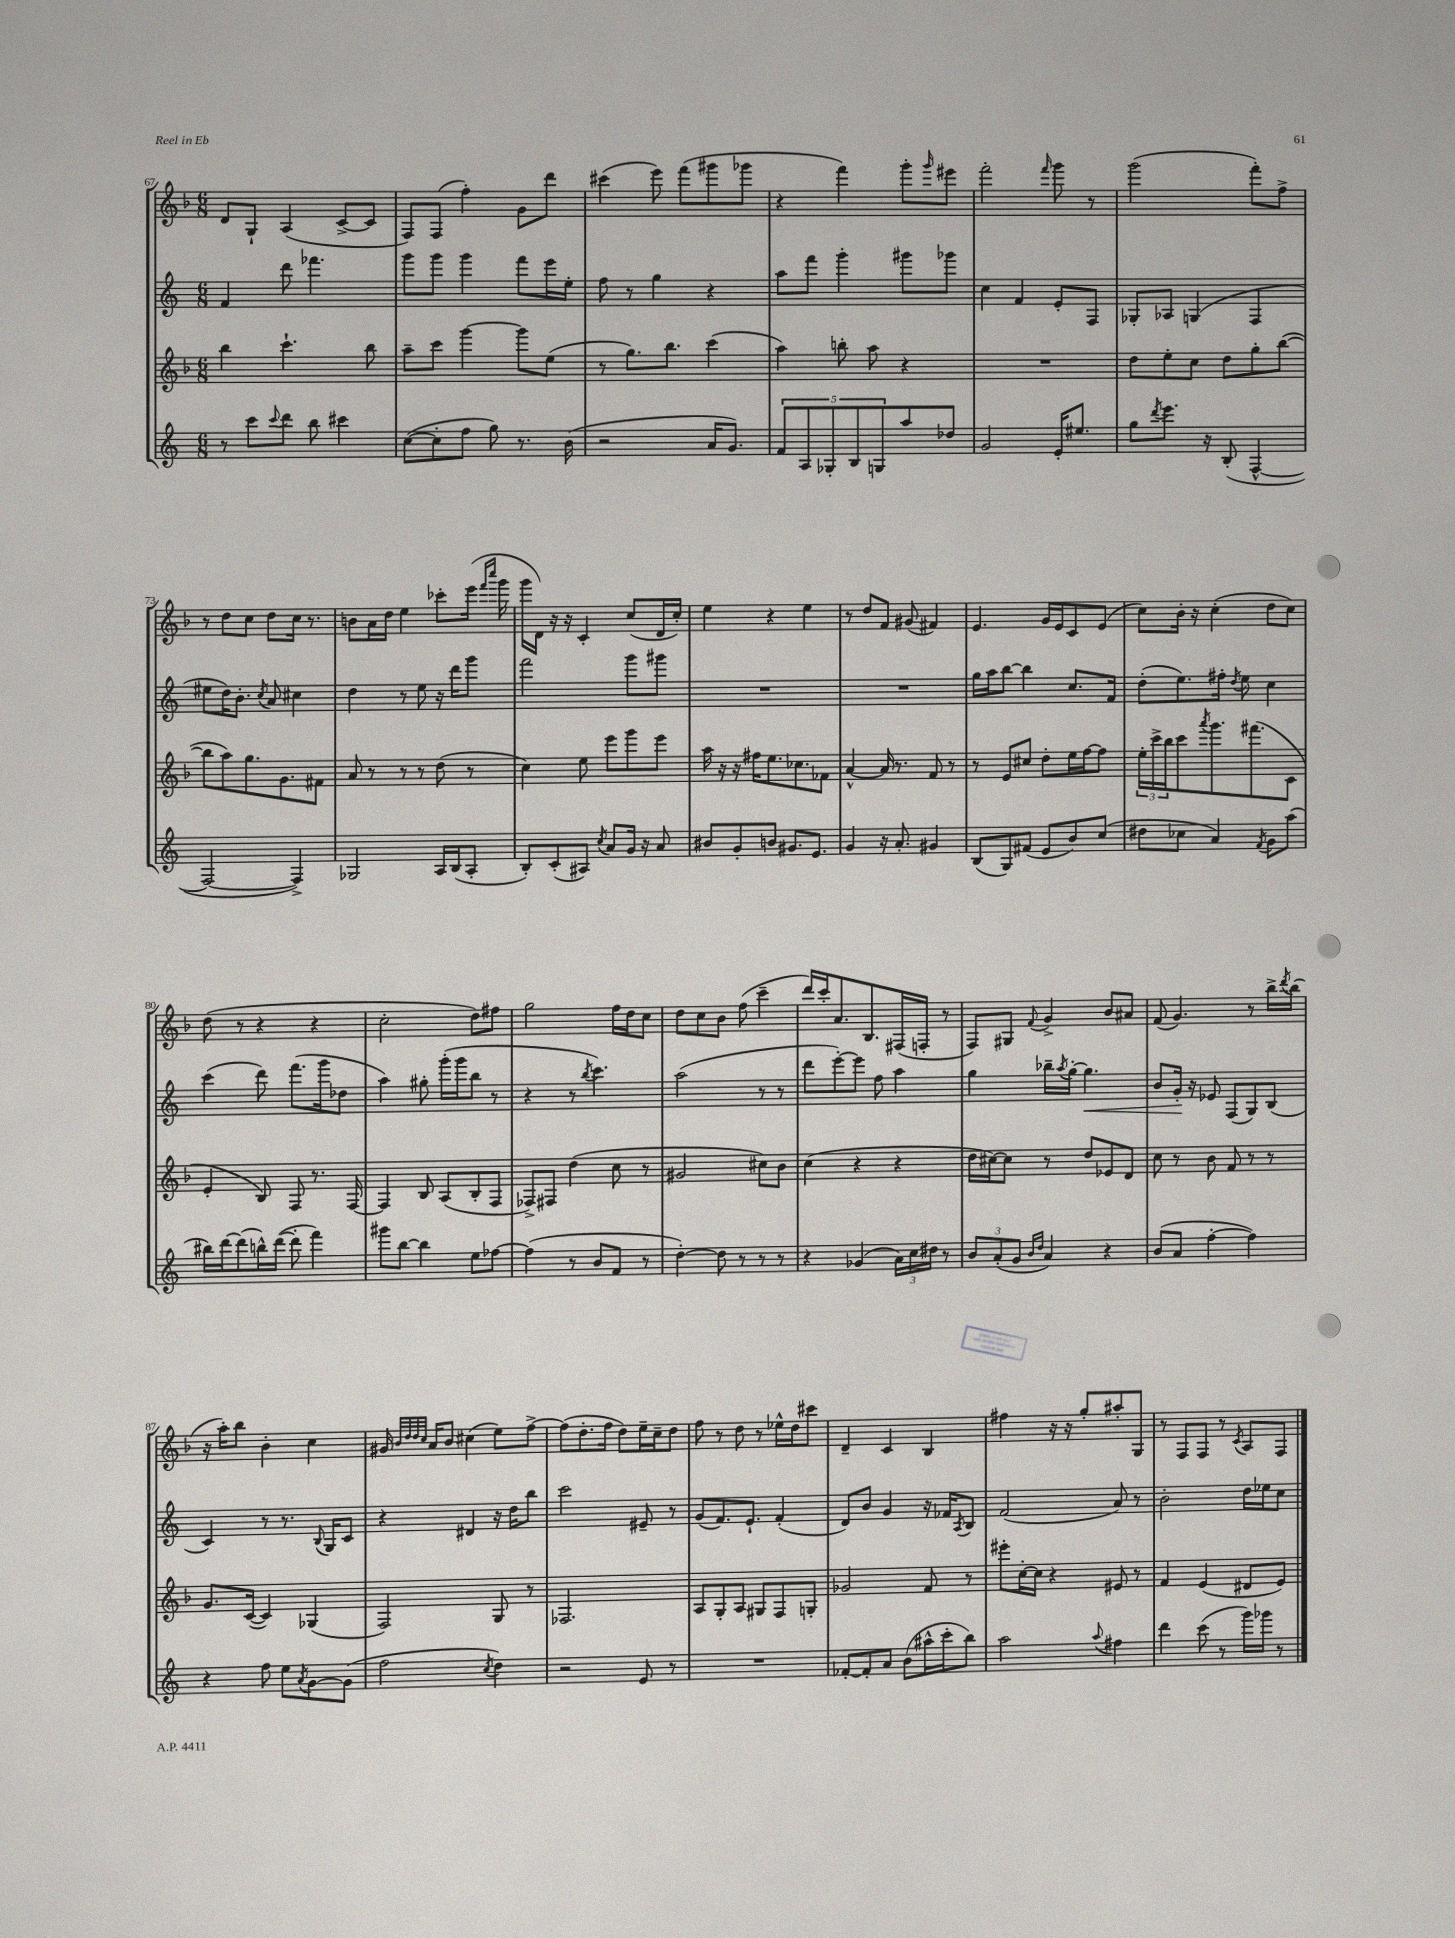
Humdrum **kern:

**kern	**kern	**kern	**kern
*staff4	*staff3	*staff2	*staff1
*clefG2	*clefG2	*clefG2	*clefG2
*k[]	*k[b-]	*k[]	*k[b-]
*M6/8	*M6/8	*M6/8	*M6/8
8r	4bb-\	4f/	8d/L
8ccc\L	.	.	8G`/J
8qqccc/	.	.	.
8ddd\J	4.ccc`\	8ddd\	(4A/
8bb\	.	4.fff-\	.
4ccc#\	.	.	[8c^/L
.	8bb-\	.	8c/]J
=	=	=	=
([8cc\L	8aa~\L	8ggg\L	8F/L)
8cc'\]	8ccc\J	8ggg\J	(8F/J
8ff\J	[4ggg\	4ggg\	4ff'\)
8gg\)	.	.	.
8.r	8ggg\]L	8fff\L	8g\L
.	(8ee\J	16eee\L	8ddd\J
(16b\	.	16ee'\JJ	.
=	=	=	=
2r	8r	8ff\	(4ccc#\
.	8.gg\L)	8r	.
.	.	4gg\	8eee\)
.	8.bb-\J	.	.
.	.	.	(8fff\L
16a/LK	(4ccc\	4r	8ggg#\
8.g/J)	.	.	.
.	.	.	8ggg-\J
=	=	=	=
10f/L	4aa\)	8aa\L	4r
10A/	.	.	.
.	.	8fff\J	.
10G-'/	.	.	.
.	8bb'\	4ggg'\	4fff\)
10B/	.	.	.
.	8aa\	.	.
10G/	.	.	.
8aa/	4r	8ggg#\L	8ggg'\L
.	.	.	16qqggg/
8dd-/J	.	8ggg-\J	8eee#\J
=	=	=	=
2g/	2.r	4cc\	2fff'\
.	.	4f/	.
.	.	.	16qqfff/
16e'/LK	.	8e'/L	8ggg\
8.ee#/J	.	.	.
.	.	8F/J	8r
=	=	=	=
8gg\L	8dd\L	8G-'/L	(2ggg\
8qddd/	.	.	.
8.eee\J	8ee'\	8A-/J	.
.	8cc\J	(4G/	.
16r	.	.	.
(8B'/	8dd\L	.	.
[4F^^/	8gg'\	4F/	8fff'\L)
.	([8bb-\J	.	8ff^\J
=	=	=	=
2F/_	8bb-\]L	8ee#\L	8r
.	8aa\)	16dd\K)	8dd\L
.	.	8.b'\J	.
.	8.gg\	.	8cc\J
.	.	8qcc/	.
.	.	8a/	8dd\L
.	8.g\	.	.
4F^/])	.	4cc#\	16cc\Jk
.	.	.	8.r
.	8f#\J	.	.
=	=	=	=
2G-/	8a/	4dd\	8b\L
.	8r	.	16a\L
.	.	.	16dd\JJ
.	8r	8r	4ee\
.	8r	8ee\	.
16A/LL	(8dd\	16r	8ccc-'\L
(16B/J	.	16ddd\LK	.
8A'/J	8r	8ggg\J	(16eee\Jk
.	.	.	16qqfff/LL
.	.	.	16qqcccc/JJ
.	.	.	16ggg\
=	=	=	=
8B'/L)	4cc\)	2fff\	16ggg\LL
.	.	.	16d\JJ)
(8c'/	.	.	16r
.	.	.	16r
8A#/J)	8ee\	.	4c'/
8qcc/	.	.	.
8a/L	8eee\L	.	.
16g/Jk	8ggg\	8ggg\L	(8cc/L
16r	.	.	.
8a/	8eee\J	8ggg#\J	16d/L
.	.	.	16cc'/JJ)
=	=	=	=
8b#/L	16aa\	2.r	4ee\
.	16r	.	.
8g'/	16r	.	.
.	16ff#\LK	.	.
8b/J	8.ee\	.	4r
8.g#/L	.	.	.
.	8.cc-\	.	.
.	.	.	4ee\
8.e/J	.	.	.
.	8f-\J	.	.
=	=	=	=
4g/	[4a^^/	2.r	8r
.	.	.	8dd/L
16r	16a/]	.	8f/J
8.a'/	8.r	.	.
.	.	.	(8g#/
4g#/	8f/	.	4f#/)
.	8r	.	.
=	=	=	=
(8B/L	8r	16gg\LL	4.e/
.	.	16aa\J	.
8G/)	8e/L	[8bb\J	.
(8f#/J	8cc#/J	4bb\]	.
8e/L	8dd'\L	.	16g/LL
.	.	.	16e/J
8b/)	16ee\L	8.cc/L	8c/
.	[16ff\J	.	.
(8cc/J	8ff\]J	.	(8e/J
.	.	16f/Jk	.
=	=	=	=
8dd#\L	24ee'\LL	(8dd'\L	8cc\L)
.	24ccc^\	.	.
.	24bb-\J	.	.
8cc-\J	8ccc\	8.ee\)	16b-'\Jk
.	.	.	16r
.	8qaaa/	.	.
4a/)	8.ggg\	.	(4cc'\
.	.	16ff#'\Jk	.
.	.	8qdd/	.
.	.	8ee\	.
.	(8.fff#\	.	.
8qf/	.	.	.
8g\L	.	4cc\	8dd\L
(8aa\J	8c\J	.	8cc\J)
=	=	=	=
16bb#\LL)	4e'/	(4ccc\	(8dd\
[16ddd\J	.	.	.
(8ddd\]	.	.	8r
16bb^^\L)	8B-/)	8ddd\)	4r
([16ddd\JJ	.	.	.
8ddd'\]	8F/	(8.fff\L	.
4fff\)	8.r	.	4r
.	.	16ggg\k	.
.	.	8dd-\J	.
.	[16F/	.	.
=	=	=	=
8ggg#\L	4F/]	4aa\)	2cc'\
[8bb\J	.	.	.
4bb\]	8B-/	8gg#'\	.
.	(8A/L	(16ggg'\LL	.
.	.	16ggg\J	.
8ee\L	8B-'/	8bb\J	8dd\L)
[8ff-\J	8F/J	8r	8ff#\J
=	=	=	=
(4ff-\]	8F-^/L)	4r	2gg\
.	8F#/J	.	.
8r	(4dd\	8r	.
.	.	8qbb/	.
8b/L	.	4.ccc\)	.
8f/J	8cc\	.	16ff\LL
.	.	.	16dd\J
8r	8r	.	8cc\J
=	=	=	=
[4dd'\)	2g#/	(2aa\	8dd\L
.	.	.	8cc\
8dd\]	.	.	8b-\J
8r	.	.	(8ff\
8r	8cc#\L)	8r	4ccc~\
8r	8b-\J	8r	.
=	=	=	=
4r	(4cc\	8ddd\L	16ddd/LL)
.	.	.	16ccc'/J
.	.	[8eee'\)	8.a/
(4g-/	4r	8eee\]J	.
.	.	.	8.B-/
.	.	8ff\	.
24a\LL)	4r	4aa\	(16F#/L
24cc\	.	.	.
.	.	.	16F'/JJ
24dd#\JJ	.	.	.
8r	.	.	8r
=	=	=	=
12b/L	16dd\LL	4gg\	8F/L)
.	[16cc#\J)	.	.
(12a'/	.	.	.
.	8cc#\]J	.	8G#/J
12g/J	.	.	.
16qqb/LL	.	.	.
16qqdd/JJ	.	.	8qqf/
4a/)	8r	16bb-~\LL	4g^/
.	.	8qaa/	.
.	.	[16gg'\JJ	.
.	8dd/L	4.gg\]	.
4r	8e-/	.	8b-/L
.	8d/J	.	8a#/J
=	=	=	=
(8b/L	8cc\	8b/L	(8f/
8a/J	8r	16g'/Jk	4.g/)
.	.	16r	.
[4ff'\	8b-\	8e-/	.
.	8f/	(8F/L	.
4ff\])	8r	8G/)	8r
.	8r	(8B/J	16bb-^\LL
.	.	.	8qddd/
.	.	.	(16bb-\JJ
=	=	=	=
4r	8.g/L	4c/)	16r
.	.	.	16aa'\LK)
.	.	.	8bb-\J
.	([16c/Jk	.	.
8ff\	4c/])	8r	4b-'\
8ee\L	.	8.r	.
8qa/	.	.	.
[8g\	(4G-/	.	4cc\
.	.	8qqB/	.
.	.	16G/LK	.
(8g\]J	.	8c/J	.
=	=	=	=
2ff\	2F/)	4r	16g#/
.	.	.	32qqb-/LLL
.	.	.	32qqdd/
.	.	.	32qqdd/
.	.	.	32qqcc/JJJ
.	.	.	16a/LK
.	.	.	8b-/J
.	.	4d#/	(4cc#\
8qcc/	.	.	.
4dd\)	8G/	16r	8ee\L)
.	.	16dd\LK	.
.	8r	8bb\J	[8ff^\J
=	=	=	=
2r	2.F-/	2ccc\	(8ff\]L
.	.	.	8.dd'\
.	.	.	16ff\Jk
.	.	.	8dd\L)
8e/	.	8e#~/	16ee~\L
.	.	.	16cc~\J
8r	.	8r	8dd\J
=	=	=	=
2.r	8A/L	(8g/L	8ff\
.	8G'/	8.f/)	8r
.	8A/J	.	8dd\
.	.	8.e`/J	.
.	8G#/L	.	8r
.	8F/	(4f'/	16ee-^^\LL
.	.	.	16dd\J
.	8G'/J	.	8ccc#\J
=	=	=	=
[8f-'/L	2g-/	8d/L)	4d~/
8f-'/]	.	8b/J	.
8a/J	.	4g/	4c/
(8b\L	.	.	.
16aa#^^\L	8f/	16r	4B-/
16ccc'\J	.	16f-/LK	.
.	.	8qA/	.
8bb\J)	8r	8B/J	.
=	=	=	=
2aa\	8eee#'\L	(2f/	4ff#\
.	[16cc'\L	.	.
.	16cc\]JJ	.	.
.	4r	.	16r
.	.	.	16r
.	.	.	8gg'/L
8qqaa/	.	.	.
4ff#\	8e#/	8a/)	8aa#'/
.	8r	8r	8G/J
=	=	=	=
4ddd\	4f/	2b'\	8r
.	.	.	8F/L
(8ccc\	(4e/	.	8F/J
8r	.	.	8r
.	.	.	8qc/
16ggg\LL)	8d#/L	16dd\LL	8A/L
16ggg-\JJ	.	16ee-\J	.
8r	8e/J)	8cc\J	8F/J
==	==	==	==
*-	*-	*-	*-
